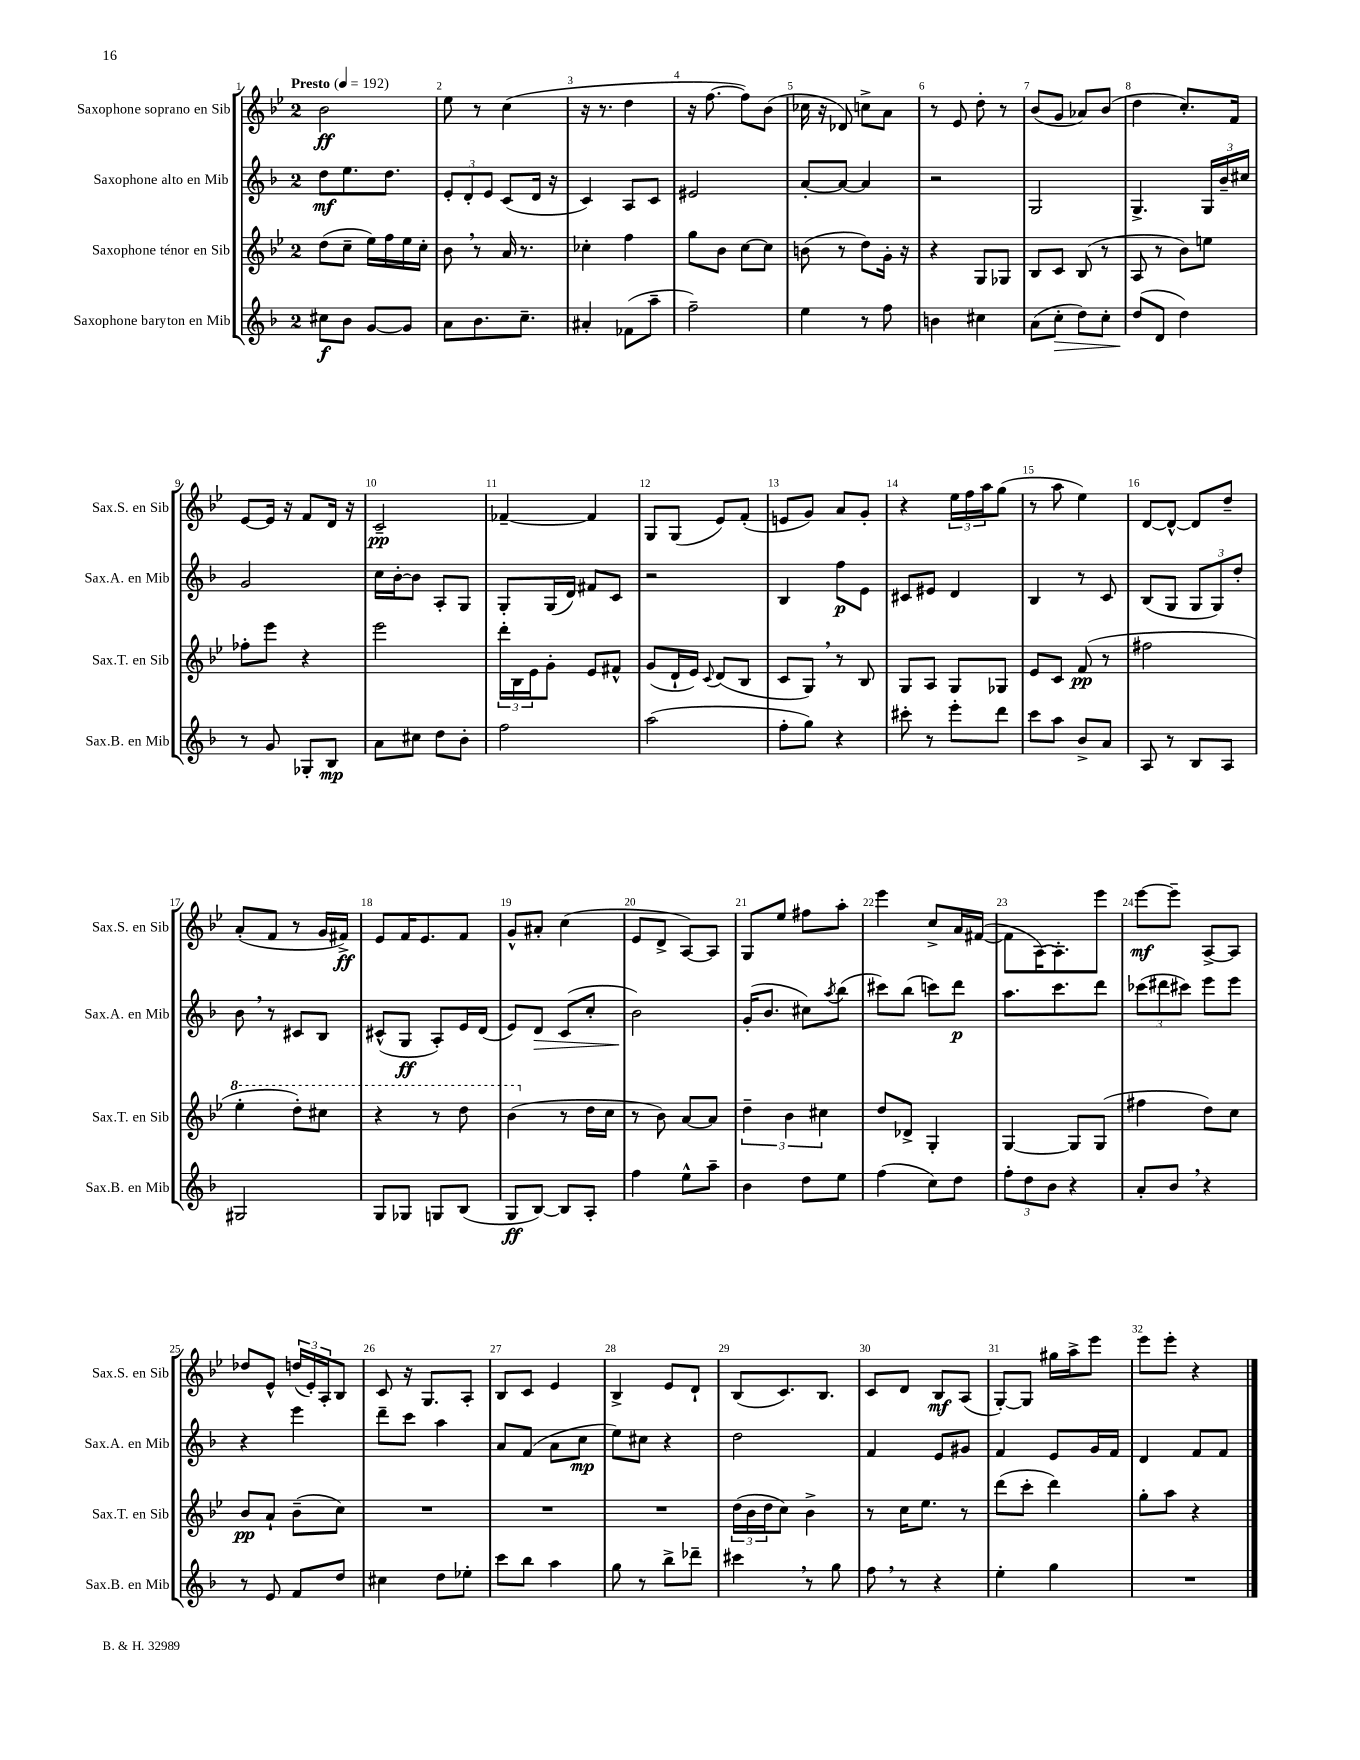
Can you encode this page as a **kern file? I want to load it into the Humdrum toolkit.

**kern	**dynam	**kern	**dynam	**kern	**dynam	**kern	**dynam
*part4	*part4	*part3	*part3	*part2	*part2	*part1	*part1
*staff4	*staff4	*staff3	*staff3	*staff2	*staff2	*staff1	*staff1
*I"Saxophone baryton en Mib	*	*I"Saxophone ténor en Sib	*	*I"Saxophone alto en Mib	*	*I"Saxophone soprano en Sib	*
*I'Sax.B. en Mib	*	*I'Sax.T. en Sib	*	*I'Sax.A. en Mib	*	*I'Sax.S. en Sib	*
*clefG2	*	*clefG2	*	*clefG2	*	*clefG2	*
*k[b-]	*	*k[b-e-]	*	*k[b-]	*	*k[b-e-]	*
*M2/4	*	*M2/4	*	*M2/4	*	*M2/4	*
*MM192	*	*MM192	*	*MM192	*	*MM192	*
=1	=1	=1	=1	=1	=1	=1	=1
!	!	!	!	!	!	!LO:TX:a:B:t=Presto	!
8cc#X\L	f	(8dd\L	.	8dd\L	mf	2b-\	ff
8b-\J	.	8cc~\J	.	8.ee\	.	.	.
[8g/L	.	16ee-\LL)	.	.	.	.	.
.	.	16ff\	.	8.dd\J	.	.	.
8g/J]	.	16ee-\	.	.	.	.	.
.	.	16cc'\JJ	.	.	.	.	.
=2	=2	=2	=2	=2	=2	=2	=2
8a\L	.	8b-,\	.	12e'/L	.	8ee-\	.
.	.	.	.	12d'/	.	.	.
8.b-\	.	8r	.	.	.	8r	.
.	.	.	.	12e/J	.	.	.
.	.	16a/	.	(8c/L	.	(4cc\	.
8.cc~\J	.	8.r	.	.	.	.	.
.	.	.	.	16d/Jk	.	.	.
.	.	.	.	16r	.	.	.
=3	=3	=3	=3	=3	=3	=3	=3
4a#X'/	.	4cc-X'\	.	4c/)	.	16r	.
.	.	.	.	.	.	8.r	.
(8f-X\L	.	4ff\	.	8A/L	.	4dd\	.
8aa~\J	.	.	.	8c/J	.	.	.
=4	=4	=4	=4	=4	=4	=4	=4
2ff~\)	.	8gg\L	.	2e#X/	.	16r	.
.	.	.	.	.	.	[8.ff\	.
.	.	8b-\J	.	.	.	.	.
.	.	[8cc\L	.	.	.	8ff\L])	.
.	.	8cc\J]	.	.	.	(8b-\J	.
=5	=5	=5	=5	=5	=5	=5	=5
4ee\	.	(8bn\	.	[8a'/L	.	16cc-X\	.
.	.	.	.	.	.	16r	.
.	.	8r	.	8a/J_	.	8d-X/)	.
8r	.	8dd\L)	.	4a/]	.	8ccn^\L	.
8ff\	.	16g'\Jk	.	.	.	8a\J	.
.	.	16r	.	.	.	.	.
=6	=6	=6	=6	=6	=6	=6	=6
4bn\	.	4r	.	2r	.	8r	.
.	.	.	.	.	.	8e-/	.
4cc#X\	.	8G/L	.	.	.	8dd'\	.
.	.	8G-X/J	.	.	.	8r	.
=7	=7	=7	=7	=7	=7	=7	=7
(8a\L	.	8B-/L	.	2G/	.	(8b-/L	.
!	!LO:HP:b	!	!	!	!	!	!
8cc'\J	>	8c/J	.	.	.	8g/J	.
8dd\L)	.	(8B-/	.	.	.	8a-X/L)	.
8cc'\J	.	8r	.	.	.	(8b-/J	.
=8	=8	=8	=8	=8	=8	=8	=8
(8dd/L	.	8A/	.	4.G^/	.	4dd\	.
8d/J	]	8r	.	.	.	.	.
4dd\)	.	8b-\L)	.	.	.	8.cc'/L)	.
.	.	8een\J	.	24G/LL	.	.	.
.	.	.	.	24b-~/	.	.	.
.	.	.	.	.	.	16f/Jk	.
.	.	.	.	24cc#X/JJ	.	.	.
!!LO:LB:g=z
=9	=9	=9	=9	=9	=9	=9	=9
8r	.	8ff-X'\L	.	2g/	.	[8e-/L	.
8g/	.	8eee-\J	.	.	.	16e-/Jk]	.
.	.	.	.	.	.	16r	.
8G-X'/L	.	4r	.	.	.	8f/L	.
8B-/J	mp	.	.	.	.	16d/Jk	.
.	.	.	.	.	.	16r	.
=10	=10	=10	=10	=10	=10	=10	=10
8a\L	.	2eee-\	.	16cc\LL	.	2c~/	pp
.	.	.	.	[16b-'\J	.	.	.
8cc#X\J	.	.	.	8b-\J]	.	.	.
8dd\L	.	.	.	8A'/L	.	.	.
8b-'\J	.	.	.	8G/J	.	.	.
=11	=11	=11	=11	=11	=11	=11	=11
2ff\	.	24ddd'\LL	.	8G'/L	.	[4f-X~/	.
.	.	24B-\	.	.	.	.	.
.	.	24e-\J	.	.	.	.	.
.	.	8g'\J	.	(16G/L	.	.	.
.	.	.	.	16d/JJ)	.	.	.
.	.	8e-/L	.	8f#X/L	.	4f-/]	.
.	.	8f#X^^/J	.	8c/J	.	.	.
=12	=12	=12	=12	=12	=12	=12	=12
(2aa\	.	(8g/L	.	2r	.	8G/L	.
.	.	16d`/L	.	.	.	(8G/J	.
.	.	16e-/JJ)	.	.	.	.	.
.	.	8qqc/	.	.	.	.	.
.	.	(8d/L	.	.	.	8e-/L)	.
.	.	8B-/J	.	.	.	(8f'/J	.
=13	=13	=13	=13	=13	=13	=13	=13
8ff'\L	.	8c/L	.	4B-/	.	8en/L	.
8gg\J)	.	8G,/J)	.	.	.	8g/J)	.
4r	.	8r	.	8ff\L	p	8a/L	.
.	.	8B-/	.	8e\J	.	8g'/J	.
=14	=14	=14	=14	=14	=14	=14	=14
8ccc#X'\	.	8G/L	.	8c#X/L	.	4r	.
8r	.	8A/J	.	8e#X/J	.	.	.
8eee'\L	.	8G/L	.	4d/	.	24ee-\LL	.
.	.	.	.	.	.	24ff\	.
.	.	.	.	.	.	24aa\J	.
8ddd\J	.	8G-X/J	.	.	.	(8gg\J	.
=15	=15	=15	=15	=15	=15	=15	=15
8ccc\L	.	8e-/L	.	4B-/	.	8r	.
8aa\J	.	8c/J	.	.	.	8aa\	.
8b-^/L	.	(8f/	pp	8r	.	4ee-\)	.
8a/J	.	8r	.	8c/	.	.	.
=16	=16	=16	=16	=16	=16	=16	=16
8A/	.	2ff#X\	.	(8B-/L	.	[8d/L	.
8r	.	.	.	8G/J	.	8d^^/J_	.
8B-/L	.	.	.	12G/L	.	8d/L]	.
.	.	.	.	12G/)	.	.	.
8A/J	.	.	.	.	.	8dd~/J	.
.	.	.	.	12dd'/J	.	.	.
!!LO:LB:g=z
=17	=17	=17	=17	=17	=17	=17	=17
*	*	*8va	*	*	*	*	*
2G#X/	.	4eee-'\	.	8b-,\	.	(8a'/L	.
.	.	.	.	8r	.	8f/J	.
.	.	8ddd'\L)	.	8c#X/L	.	8r	.
.	.	8ccc#X\J	.	8B-/J	.	16g/LL	.
.	.	.	.	.	.	16f#X^/JJ)	ff
=18	=18	=18	=18	=18	=18	=18	=18
8G/L	.	4r	.	(8c#X^^/L	.	8e-/L	.
8G-X/J	.	.	.	8G/J	ff	16f/K	.
.	.	.	.	.	.	8.e-/	.
8Gn/L	.	8r	.	8A'/L)	.	.	.
(8B-/J	.	8ddd\	.	16e/L	.	8f/J	.
.	.	.	.	(16d/JJ	.	.	.
=19	=19	=19	=19	=19	=19	=19	=19
8G/L	ff	(4bb-\	.	8e/L)	.	8g^^/L	.
!	!	!	!	!	!LO:HP:b	!	!
[8B-/J)	.	.	.	8d/J	>	8a#X'/J	.
*	*	*X8va	*	*	*	*	*
8B-/L]	.	8r	.	(8c/L	.	(4cc\	.
8A'/J	.	16dd\LL	.	8cc'/J	.	.	.
.	.	16cc\JJ	.	.	.	.	.
=20	=20	=20	=20	=20	=20	=20	=20
4ff\	.	8r	.	2b-\)	.	8e-/L	.
.	.	8b-\)	.	.	.	8d^/J	.
8ee^^\L	.	[8a/L	.	.	.	[8A/L)	.
8aa~\J	.	8a/J]	.	.	.	8A/J]	.
.	.	.	.	.	]	.	.
=21	=21	=21	=21	=21	=21	=21	=21
4b-\	.	6dd~\	.	(16g'/KL	.	8G/L	.
.	.	.	.	8.b-/J	.	.	.
.	.	.	.	.	.	8ee-/J	.
.	.	6b-\	.	.	.	.	.
8dd\L	.	.	.	8cc#X\L)	.	8ff#X\L	.
.	.	6cc#X\	.	.	.	.	.
.	.	.	.	8qaa/	.	.	.
8ee\J	.	.	.	(8bb-\J	.	8aa'\J	.
=22	=22	=22	=22	=22	=22	=22	=22
(4ff\	.	8dd/L	.	8ccc#X\L)	.	4eee-\	.
.	.	8d-X^/J	.	(8bb-\J	.	.	.
8cc\L)	.	4G'/	.	8cccn\L)	.	8cc^/L	.
8dd\J	.	.	.	8ddd\J	p	16a/L	.
.	.	.	.	.	.	([16f#X/JJ	.
=23	=23	=23	=23	=23	=23	=23	=23
12ff'\L	.	[4G/	.	8.aa\L	.	8f#\L]	.
12dd\	.	.	.	.	.	.	.
.	.	.	.	.	.	[16A\K)	.
12b-\J	.	.	.	.	.	.	.
.	.	.	.	8.ccc\	.	8.A'\]	.
4r	.	8G/L]	.	.	.	.	.
.	.	(8G/J	.	8ddd\J	.	8eee-\J	.
=24	=24	=24	=24	=24	=24	=24	=24
8a'/L	.	4ff#X\	.	(12ccc-X\L	.	[8eee-\L	mf
.	.	.	.	12ddd#X\	.	.	.
8b-,/J	.	.	.	.	.	8eee-~\J]	.
.	.	.	.	12ccc#X\J)	.	.	.
4r	.	8dd\L)	.	8eee\L	.	[8A^/L	.
.	.	8cc\J	.	8eee\J	.	8A/J]	.
!!LO:LB:g=z
=25	=25	=25	=25	=25	=25	=25	=25
8r	.	8b-/L	pp	4r	.	8dd-X/L	.
8e/	.	8a`/J	.	.	.	8e-^^/J	.
8f/L	.	(8b-~\L	.	4eee\	.	(24ddn/LL	.
.	.	.	.	.	.	24e-'/)	.
.	.	.	.	.	.	24A'/J	.
8dd/J	.	8cc\J)	.	.	.	8B-/J	.
=26	=26	=26	=26	=26	=26	=26	=26
4cc#X\	.	2r	.	8ddd~\L	.	8c/	.
.	.	.	.	8ccc\J	.	16r	.
.	.	.	.	.	.	8.G/L	.
8dd\L	.	.	.	4aa\	.	.	.
8ee-X'\J	.	.	.	.	.	8A'/J	.
=27	=27	=27	=27	=27	=27	=27	=27
8ccc\L	.	2r	.	8a/L	.	8B-/L	.
8bb-\J	.	.	.	(8f/J	.	8c/J	.
4aa\	.	.	.	8a\L	.	4e-/	.
.	.	.	.	8cc\J	mp	.	.
=28	=28	=28	=28	=28	=28	=28	=28
8gg\	.	2r	.	8ee\L)	.	4B-^/	.
8r	.	.	.	8cc#X\J	.	.	.
8bb-^\L	.	.	.	4r	.	8e-/L	.
8ddd-X~\J	.	.	.	.	.	8d`/J	.
=29	=29	=29	=29	=29	=29	=29	=29
4ccc#X,\	.	(24dd\LL	.	2dd\	.	(8B-/L	.
.	.	24b-\	.	.	.	.	.
.	.	24dd\J	.	.	.	.	.
.	.	8cc\J)	.	.	.	8.c/)	.
8r	.	4b-^\	.	.	.	.	.
.	.	.	.	.	.	8.B-/J	.
8gg\	.	.	.	.	.	.	.
=30	=30	=30	=30	=30	=30	=30	=30
8ff,\	.	8r	.	4f/	.	8c/L	.
8r	.	16cc\KL	.	.	.	8d/J	.
.	.	8.ee-\J	.	.	.	.	.
4r	.	.	.	8e/L	.	8B-/L	mf
.	.	8r	.	8g#X/J	.	(8A/J	.
=31	=31	=31	=31	=31	=31	=31	=31
4ee'\	.	(8ddd\L	.	4f/	.	[8G'/L)	.
.	.	8ccc'\J	.	.	.	8G/J]	.
4gg\	.	4ddd\)	.	8e/L	.	16gg#X\LL	.
.	.	.	.	.	.	16aa^\J	.
.	.	.	.	16g/L	.	8eee-\J	.
.	.	.	.	16f/JJ	.	.	.
=32	=32	=32	=32	=32	=32	=32	=32
2r	.	8gg'\L	.	4d/	.	8eee-\L	.
.	.	8aa\J	.	.	.	8eee-'\J	.
.	.	4r	.	8f/L	.	4r	.
.	.	.	.	8f/J	.	.	.
==	==	==	==	==	==	==	==
*-	*-	*-	*-	*-	*-	*-	*-
